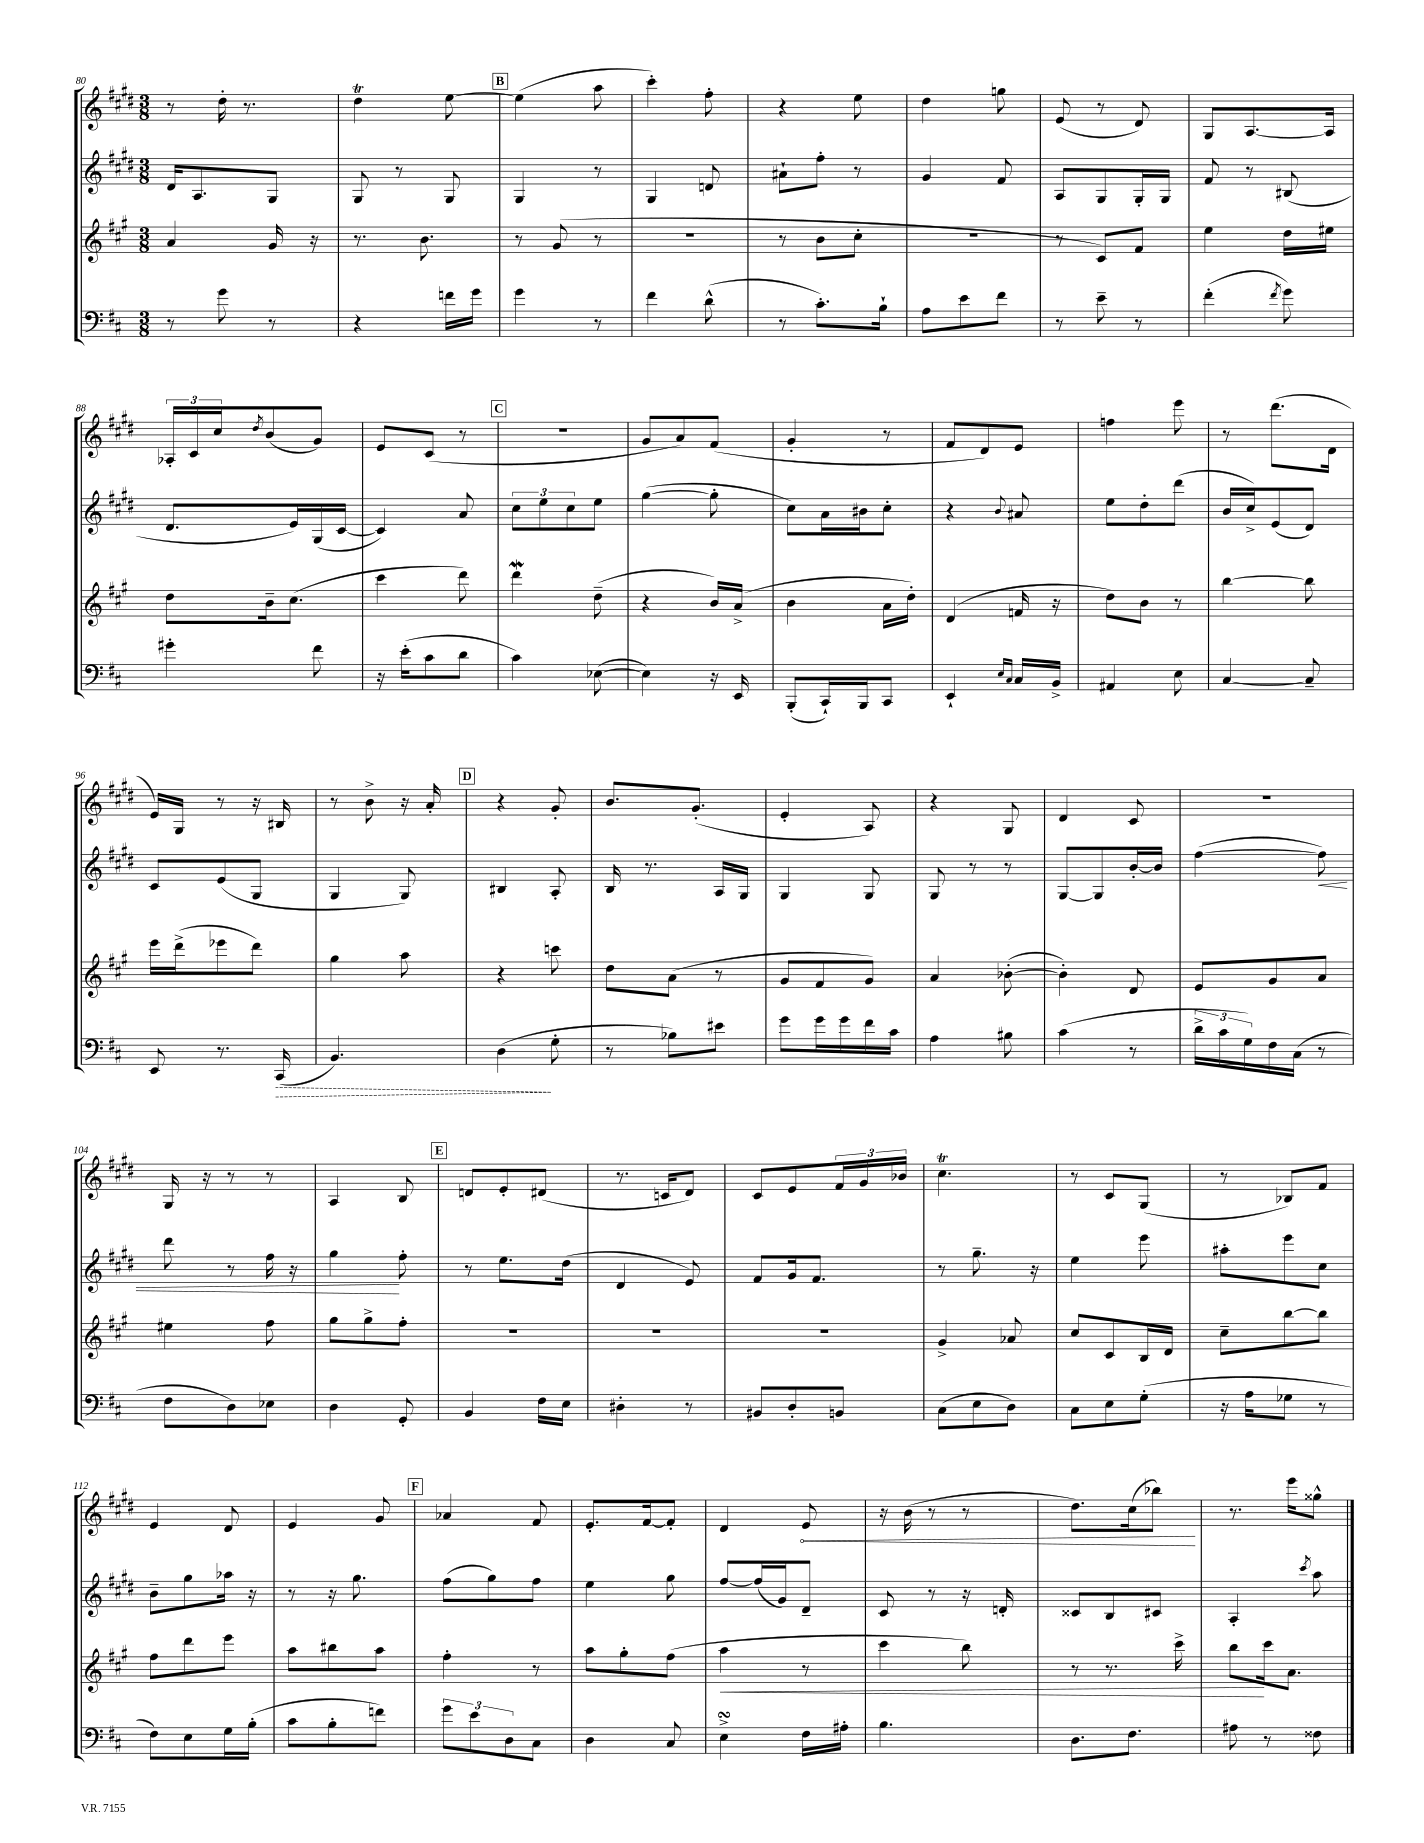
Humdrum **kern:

**kern	**dynam	**kern	**dynam	**kern	**dynam	**kern	**dynam
*part4	*part4	*part3	*part3	*part2	*part2	*part1	*part1
*staff4	*staff4	*staff3	*staff3	*staff2	*staff2	*staff1	*staff1
*clefF4	*	*clefG2	*	*clefG2	*	*clefG2	*
*k[f#c#]	*	*k[f#c#g#]	*	*k[f#c#g#d#]	*	*k[f#c#g#d#]	*
*M3/8	*	*M3/8	*	*M3/8	*	*M3/8	*
=80	=80	=80	=80	=80	=80	=80	=80
8r	.	4a/	.	16d#/KL	.	8r	.
.	.	.	.	8.A/	.	.	.
8g\	.	.	.	.	.	16dd#'\	.
.	.	.	.	.	.	8.r	.
8r	.	16g#/	.	8G#/J	.	.	.
.	.	16r	.	.	.	.	.
=81	=81	=81	=81	=81	=81	=81	=81
4r	.	8.r	.	8G#/	.	4dd#t\	.
.	.	.	.	8r	.	.	.
.	.	8.b\	.	.	.	.	.
16fn\LL	.	.	.	8G#/	.	[8ee\	.
16g\JJ	.	.	.	.	.	.	.
!!LO:REH:place=s1:t=B
=82	=82	=82	=82	=82	=82	=82	=82
4g\	.	8r	.	4G#/	.	(4ee\]	.
.	.	(8g#/	.	.	.	.	.
8r	.	8r	.	8r	.	8aa\	.
=83	=83	=83	=83	=83	=83	=83	=83
4f#\	.	4.r	.	4G#/	.	4ccc#'\)	.
(8d^^\	.	.	.	8dn/	.	8ff#'\	.
=84	=84	=84	=84	=84	=84	=84	=84
8r	.	8r	.	8a#X`\L	.	4r	.
8.c#'\L)	.	8b\L	.	8ff#'\J	.	.	.
.	.	8cc#'\J	.	8r	.	8ee\	.
16B`\Jk	.	.	.	.	.	.	.
=85	=85	=85	=85	=85	=85	=85	=85
8A\L	.	4.r	.	4g#/	.	4dd#\	.
8e\	.	.	.	.	.	.	.
8f#\J	.	.	.	8f#/	.	8ggn\	.
=86	=86	=86	=86	=86	=86	=86	=86
8r	.	8r	.	8A/L	.	(8e/	.
8e~\	.	8c#/L)	.	8G#/	.	8r	.
8r	.	8f#/J	.	16G#'/L	.	8d#/)	.
.	.	.	.	16G#/JJ	.	.	.
=87	=87	=87	=87	=87	=87	=87	=87
(4f#'\	.	4ee\	.	8f#/	.	8G#/L	.
.	.	.	.	8r	.	[8.A/	.
8qf#/	.	.	.	.	.	.	.
8g\)	.	16dd\LL	.	(8B#X/	.	.	.
.	.	16ee#X\JJ	.	.	.	16A/Jk]	.
!!LO:LB:g=z
=88	=88	=88	=88	=88	=88	=88	=88
4g#X'\	.	8dd\L	.	8.d#/L	.	24A-X'/LL	.
.	.	.	.	.	.	24c#/	.
.	.	.	.	.	.	24cc#/J	.
.	.	.	.	.	.	8qdd#/	.
.	.	16b~\k	.	.	.	(8b/	.
.	.	(8.cc#\J	.	16e/L)	.	.	.
8f#\	.	.	.	(16G#/	.	8g#/J)	.
.	.	.	.	[16c#/JJ	.	.	.
=89	=89	=89	=89	=89	=89	=89	=89
16r	.	4ccc#\	.	4c#/])	.	8e/L	.
(16e'\KL	.	.	.	.	.	.	.
8c#\	.	.	.	.	.	(8c#/J	.
8d\J	.	8ddd\)	.	8a/	.	8r	.
!!LO:REH:place=s1:t=C
=90	=90	=90	=90	=90	=90	=90	=90
4c#\)	.	4dddw\	.	12cc#\L	.	4.r	.
.	.	.	.	12ee\	.	.	.
.	.	.	.	12cc#\	.	.	.
([8E-X\	.	(8dd~\	.	8ee\J	.	.	.
=91	=91	=91	=91	=91	=91	=91	=91
4E-\])	.	4r	.	([4gg#\	.	8g#/L	.
.	.	.	.	.	.	8a/)	.
16r	.	16b/LL)	.	8gg#'\]	.	(8f#/J	.
16EE/	.	(16a^/JJ	.	.	.	.	.
=92	=92	=92	=92	=92	=92	=92	=92
(8BBB'/L	.	4b\	.	8cc#\L)	.	4g#'/	.
16CC#`/L)	.	.	.	16a\L	.	.	.
16BBB/J	.	.	.	16b#X\J	.	.	.
8CC#/J	.	16a\LL	.	8cc#'\J	.	8r	.
.	.	16dd'\JJ)	.	.	.	.	.
=93	=93	=93	=93	=93	=93	=93	=93
4EE`/	.	(4d/	.	4r	.	8f#/L	.
.	.	.	.	.	.	8d#/)	.
16qqE/LL	.	.	.	.	.	.	.
16qqC#/JJ	.	.	.	8qqb/	.	.	.
16C#/LL	.	16fn/	.	8a#X/	.	8e/J	.
16BB^/JJ	.	16r	.	.	.	.	.
=94	=94	=94	=94	=94	=94	=94	=94
4AA#X/	.	8dd\L)	.	8ee\L	.	4ffn\	.
.	.	8b\J	.	8dd#'\	.	.	.
8E\	.	8r	.	(8ddd#\J	.	8eee\	.
=95	=95	=95	=95	=95	=95	=95	=95
[4C#/	.	[4bb\	.	16b/LL	.	8r	.
.	.	.	.	16cc#^/J)	.	.	.
.	.	.	.	(8e/	.	(8.ddd#\L	.
8C#~/]	.	8bb\]	.	8d#/J)	.	.	.
.	.	.	.	.	.	16d#\Jk	.
!!LO:LB:g=z
=96	=96	=96	=96	=96	=96	=96	=96
8EE/	.	16eee\LL	.	8c#/L	.	16e/LL)	.
.	.	(16ddd^\J	.	.	.	16G#/JJ	.
8.r	.	8eee-X\	.	(8e/	.	8r	.
.	.	8ddd\J)	.	8G#/J	.	16r	.
!	!LO:HP:b	!	!	!	!	!	!
(16CC#/	>	.	.	.	.	16B#X/	.
=97	=97	=97	=97	=97	=97	=97	=97
4.BB/)	.	4gg#\	.	4G#/	.	8r	.
.	.	.	.	.	.	8b^\	.
.	.	8aa\	.	8G#/)	.	16r	.
.	.	.	.	.	.	16a'/	.
!!LO:REH:place=s1:t=D
=98	=98	=98	=98	=98	=98	=98	=98
(4D\	.	4r	.	4B#X/	.	4r	.
8G'\	]	8cccn\	.	8A'/	.	8g#'/	.
=99	=99	=99	=99	=99	=99	=99	=99
8r	.	8dd\L	.	16B/	.	8.b/L	.
.	.	.	.	8.r	.	.	.
8B-X\L)	.	(8a\J	.	.	.	.	.
.	.	.	.	.	.	(8.g#'/J	.
8e#X\J	.	8r	.	16A/LL	.	.	.
.	.	.	.	16G#/JJ	.	.	.
=100	=100	=100	=100	=100	=100	=100	=100
8g\L	.	8g#/L	.	4G#/	.	4e'/	.
16g\L	.	8f#/	.	.	.	.	.
16g\	.	.	.	.	.	.	.
16f#\	.	8g#/J)	.	8G#/	.	8A/)	.
16c#\JJ	.	.	.	.	.	.	.
=101	=101	=101	=101	=101	=101	=101	=101
4A\	.	4a/	.	8G#/	.	4r	.
.	.	.	.	8r	.	.	.
8B#X\	.	([8b-X'\	.	8r	.	8G#/	.
=102	=102	=102	=102	=102	=102	=102	=102
(4c#\	.	4b-'\])	.	[8G#/L	.	4d#/	.
.	.	.	.	8G#/]	.	.	.
8r	.	8d/	.	[16b'/L	.	8c#/	.
.	.	.	.	16b/JJ]	.	.	.
=103	=103	=103	=103	=103	=103	=103	=103
24d^\LL	.	8e/L	.	([4ff#\	.	4.r	.
24c#\	.	.	.	.	.	.	.
24G\)	.	.	.	.	.	.	.
16F#\	.	8g#/	.	.	.	.	.
(16C#\JJ	.	.	.	.	.	.	.
!	!	!	!	!	!LO:HP:b	!	!
8r	.	8a/J	.	8ff#\])	<	.	.
!!LO:LB:g=z
=104	=104	=104	=104	=104	=104	=104	=104
8F#\L	.	4ee#X\	.	8ddd#\	.	16G#/	.
.	.	.	.	.	.	16r	.
8D\)	.	.	.	8r	.	8r	.
8E-X\J	.	8ff#\	.	16ff#\	.	8r	.
.	.	.	.	16r	.	.	.
=105	=105	=105	=105	=105	=105	=105	=105
4D\	.	8gg#\L	.	4gg#\	.	4A/	.
.	.	8gg#^\	.	.	.	.	.
8GG'/	.	8ff#'\J	.	8ff#'\	[	8B/	.
!!LO:REH:place=s1:t=E
=106	=106	=106	=106	=106	=106	=106	=106
4BB/	.	4.r	.	8r	.	8dn/L	.
.	.	.	.	8.ee\L	.	8e'/	.
16F#\LL	.	.	.	.	.	(8d#X/J	.
16E\JJ	.	.	.	(16dd#\Jk	.	.	.
=107	=107	=107	=107	=107	=107	=107	=107
4D#X'\	.	4.r	.	4d#/	.	8.r	.
.	.	.	.	.	.	16cn/KL	.
8r	.	.	.	8e/)	.	8d#/J)	.
=108	=108	=108	=108	=108	=108	=108	=108
8BB#X/L	.	4.r	.	8f#/L	.	8c#/L	.
8D'/	.	.	.	16g#/k	.	8e/	.
.	.	.	.	8.f#/J	.	.	.
8BBn/J	.	.	.	.	.	24f#/L	.
.	.	.	.	.	.	24g#/	.
.	.	.	.	.	.	24b-X/JJ	.
=109	=109	=109	=109	=109	=109	=109	=109
(8C#\L	.	4g#^/	.	8r	.	4.cc#T\	.
8E\	.	.	.	8.gg#~\	.	.	.
8D\J)	.	8a-X/	.	.	.	.	.
.	.	.	.	16r	.	.	.
=110	=110	=110	=110	=110	=110	=110	=110
8C#\L	.	8cc#/L	.	4ee\	.	8r	.
8E\	.	8c#/	.	.	.	8c#/L	.
(8G'\J	.	16B/L	.	8eee\	.	(8G#/J	.
.	.	16d/JJ	.	.	.	.	.
=111	=111	=111	=111	=111	=111	=111	=111
16r	.	8cc#~\L	.	8aa#X'\L	.	8r	.
16A\KL	.	.	.	.	.	.	.
8G-X\J	.	[8bb\	.	8eee\	.	8B-X/L)	.
8r	.	8bb\J]	.	8cc#\J	.	8f#/J	.
!!LO:LB:g=z
=112	=112	=112	=112	=112	=112	=112	=112
8F#\L)	.	8ff#\L	.	8b~\L	.	4e/	.
8E\	.	8ddd\	.	8gg#\	.	.	.
16G\L	.	8eee\J	.	16aa-X\Jk	.	8d#/	.
(16B'\JJ	.	.	.	16r	.	.	.
=113	=113	=113	=113	=113	=113	=113	=113
8c#\L	.	8aa\L	.	8r	.	4e/	.
8B'\	.	8bb#X\	.	16r	.	.	.
.	.	.	.	8.gg#\	.	.	.
8fn\J)	.	8aa\J	.	.	.	8g#/	.
!!LO:REH:place=s1:t=F
=114	=114	=114	=114	=114	=114	=114	=114
12g\L	.	4ff#'\	.	(8ff#\L	.	4a-X/	.
12e\	.	.	.	.	.	.	.
.	.	.	.	8gg#\)	.	.	.
12D\	.	.	.	.	.	.	.
8C#\J	.	8r	.	8ff#\J	.	8f#/	.
=115	=115	=115	=115	=115	=115	=115	=115
4D\	.	8aa\L	.	4ee\	.	8.e'/L	.
.	.	8gg#'\	.	.	.	.	.
.	.	.	.	.	.	[16f#/k	.
8C#/	.	(8ff#\J	.	8gg#\	.	8f#'/J]	.
=116	=116	=116	=116	=116	=116	=116	=116
!	!	!	!LO:HP:b	!	!	!	!
4EsSSS^\	.	4aa\	<	[8ff#/L	.	4d#/	.
.	.	.	.	(16ff#/L]	.	.	.
.	.	.	.	16g#/J)	.	.	.
!	!	!	!	!	!	!	!LO:HP:b
16F#\LL	.	8r	.	8d#~/J	.	8e/	<
16A#X'\JJ	.	.	.	.	.	.	.
=117	=117	=117	=117	=117	=117	=117	=117
4.B\	.	4ccc#\	.	8c#/	.	16r	.
.	.	.	.	.	.	(16b\	.
.	.	.	.	8r	.	8r	.
.	.	8bb\)	.	16r	.	8r	.
.	.	.	.	16dn'/	.	.	.
=118	=118	=118	=118	=118	=118	=118	=118
8.D\L	.	8r	.	8c##X/L	.	8.dd#\L)	.
.	.	8.r	.	8B/	.	.	.
8.F#\J	.	.	.	.	.	(16cc#\k	.
.	.	.	.	8c#X/J	.	8bb-X\J)	.
.	.	16ccc#^\	.	.	.	.	.
.	.	.	.	.	.	.	[
=119	=119	=119	=119	=119	=119	=119	=119
8A#X\	.	8bb\L	.	4A'/	.	8.r	.
8r	.	16ccc#\k	[	.	.	.	.
.	.	8.a\J	.	.	.	16eee\KL	.
.	.	.	.	8qccc#/	.	.	.
8F##X\	.	.	.	8aa\	.	8gg##X^^\J	.
==	==	==	==	==	==	==	==
*-	*-	*-	*-	*-	*-	*-	*-
